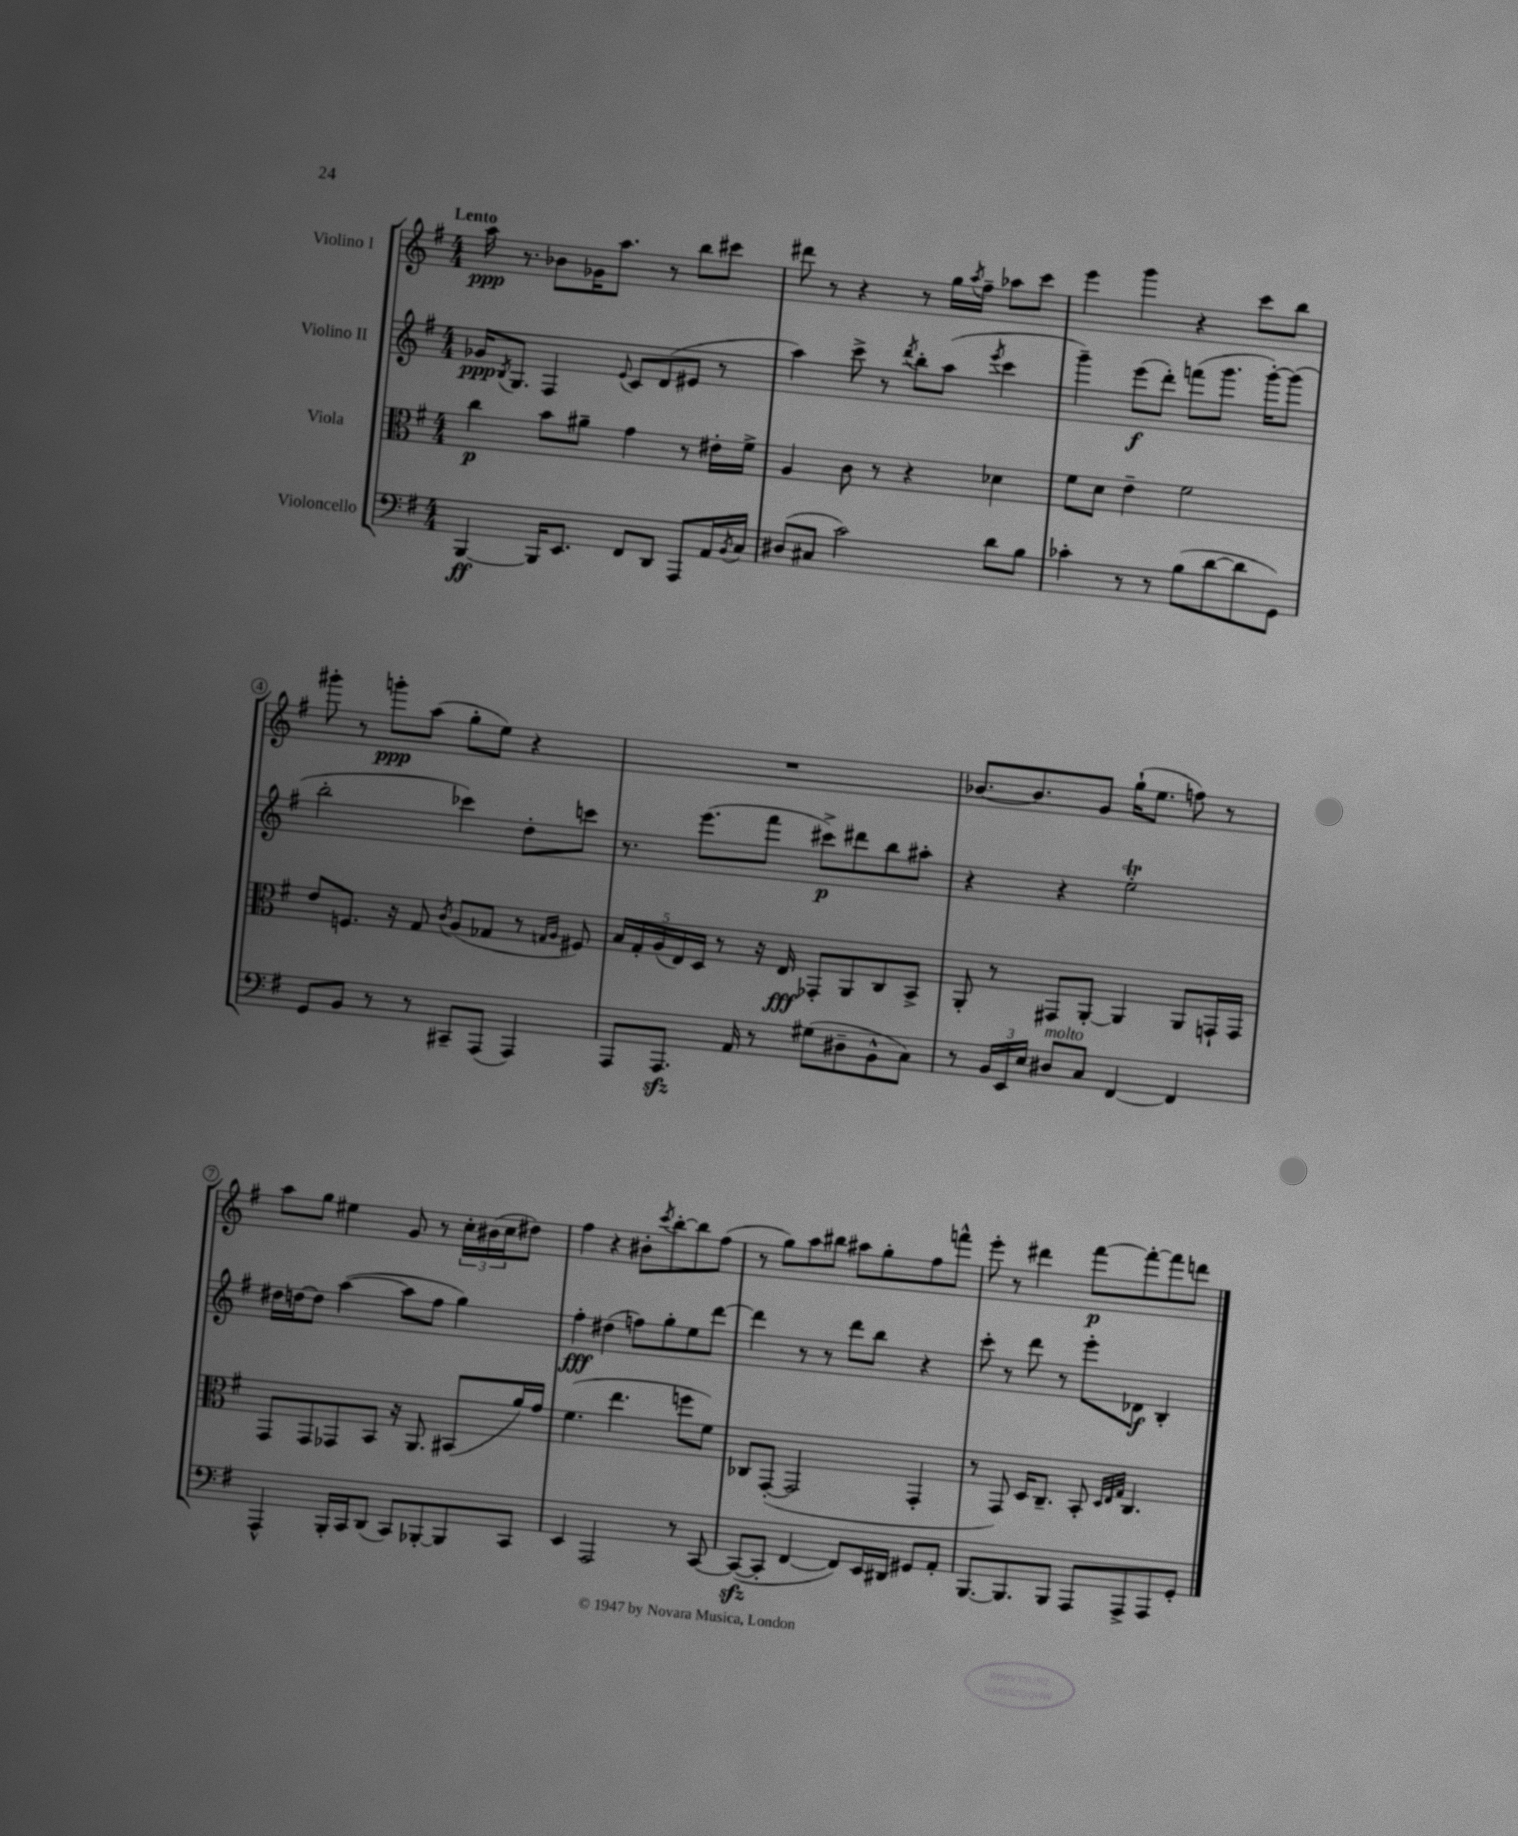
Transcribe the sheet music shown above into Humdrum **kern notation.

**kern	**kern	**kern	**kern
*staff4	*staff3	*staff2	*staff1
*clefF4	*clefC3	*clefG2	*clefG2
*k[f#]	*k[f#]	*k[f#]	*k[f#]
*M4/4	*M4/4	*M4/4	*M4/4
[4BBB	4cc	16g-	16aa
.	.	8qB	.
.	.	8.G	8.r
16BBB]	8b	4F#	8b-
8.EE	.	.	.
.	8a#~	.	16g-
.	.	.	8.aa
.	.	8qqe	.
8FF#	4g	8c	.
8DD	.	(8d	8r
8AAA	8r	8e#	8bb
16AA	16e#'	8r	8ccc#
8qBB	.	.	.
16C	16f#^	.	.
=	=	=	=
(8D#	4A	4aa)	8ddd#
8C#	.	.	8r
2c)	8c	8ccc^	4r
.	8r	8r	.
.	.	8qddd	.
.	4r	8bb'	8r
.	.	(8aa	16gg
.	.	.	8qaa
.	.	.	16ff#~
.	.	8qeee	.
8d	4d-	4ccc	8aa-
8B	.	.	8ccc
=	=	=	=
4c-'	8f#	4ggg~)	4eee
.	8d	.	.
8r	4e~	(8eee	4ggg
8r	.	8ddd')	.
(8B	2f#	(8fff	4r
[8d	.	8.ggg	.
8d]	.	.	8ccc
.	.	[16ggg')	.
8GG)	.	(8ggg]	8bb
=	=	=	=
8GG	8e	2bb'	8ggg#'
8BB	8.F	.	8r
8r	.	.	8ggg'
.	16r	.	.
8r	8G	.	(8aa
.	8qc	.	.
8CC#~	(8A	4ccc-)	8gg'
(8AAA	8G-	.	8ee)
4AAA)	8r	8dd'	4r
.	16qqG	.	.
.	16qqA	.	.
.	8F#)	8ccc	.
=	=	=	=
8AAA	20B	8.r	1r
.	20G'	.	.
.	(20A	.	.
8.AAA	.	.	.
.	20E)	.	.
.	.	(8.eee	.
.	20D	.	.
.	8r	.	.
16AA	.	.	.
8r	16r	8fff#	.
.	16E	.	.
(8G#	8GG-'	8ccc#^)	.
8D#~	8AA	8ddd#	.
8BB^^	8C	8bb	.
8C)	8BB^	8aa#'	.
=	=	=	=
8r	8AA'	4r	[8.b-
24BB	8r	.	.
24EE	.	.	.
.	.	.	8.b-]
24E	.	.	.
8D#	8GG#	4r	.
8C	[8AA'	.	8g
[4FF#	4AA]	2ee'	(16gg`
.	.	.	8.ee
4FF#]	8AA	.	8ff)
.	16GG`	.	8r
.	16GG	.	.
=	=	=	=
4AAA^^	8GG	16dd#	8aa
.	.	[16dd	.
.	8GG	8dd]	8gg
16BBB'	8GG-	([4aa	4ee#
16CC	.	.	.
(8DD	8BB	.	.
8CC)	16r	8aa]	8g
.	8.AA	.	.
[8BBB-'	.	8ff#	8r
8BBB-]	(8BB#	4gg)	24cc'
.	.	.	(24b#
.	.	.	24cc
8CC	16a)	.	8dd#)
.	16g	.	.
=	=	=	=
4EE	(4.f#	4ff#'	4ff#
2AAA	.	(4dd#	4r
.	4.ee	.	.
.	.	8ff)	8b#'
.	.	.	8qccc
.	.	8gg'	[8bb'
8r	8ff	8ee	8bb]
[8CC	8f#)	[8ddd	(8ff#
=	=	=	=
(8CC_	8C-	4ddd]	8r
8CC']	([8GG'	.	8gg)
[4FF#	2GG]	8r	8aa
.	.	8r	8bb#
8FF#])	.	8ddd	8aa#
16EE	.	8bb	8gg'
16DD#	.	.	.
8GG#	4GG'	4r	8ff#
8AA'	.	.	8fff^^
=	=	=	=
[8.BBB	8r	8ccc'	8eee'
.	8GG)	8r	8r
8.BBB]	.	.	.
.	16D	8ddd	4ddd#
.	8.C~	.	.
8BBB	.	8r	.
8AAA	8BB'	8eee'	[8fff#
.	32qqD	.	.
.	32qqE	.	.
.	32qqG	.	.
8AAA^	4.C	8d-	8fff#'_
8AAA	.	4B'	8fff#]
8GG'	.	.	8ddd
==	==	==	==
*-	*-	*-	*-
